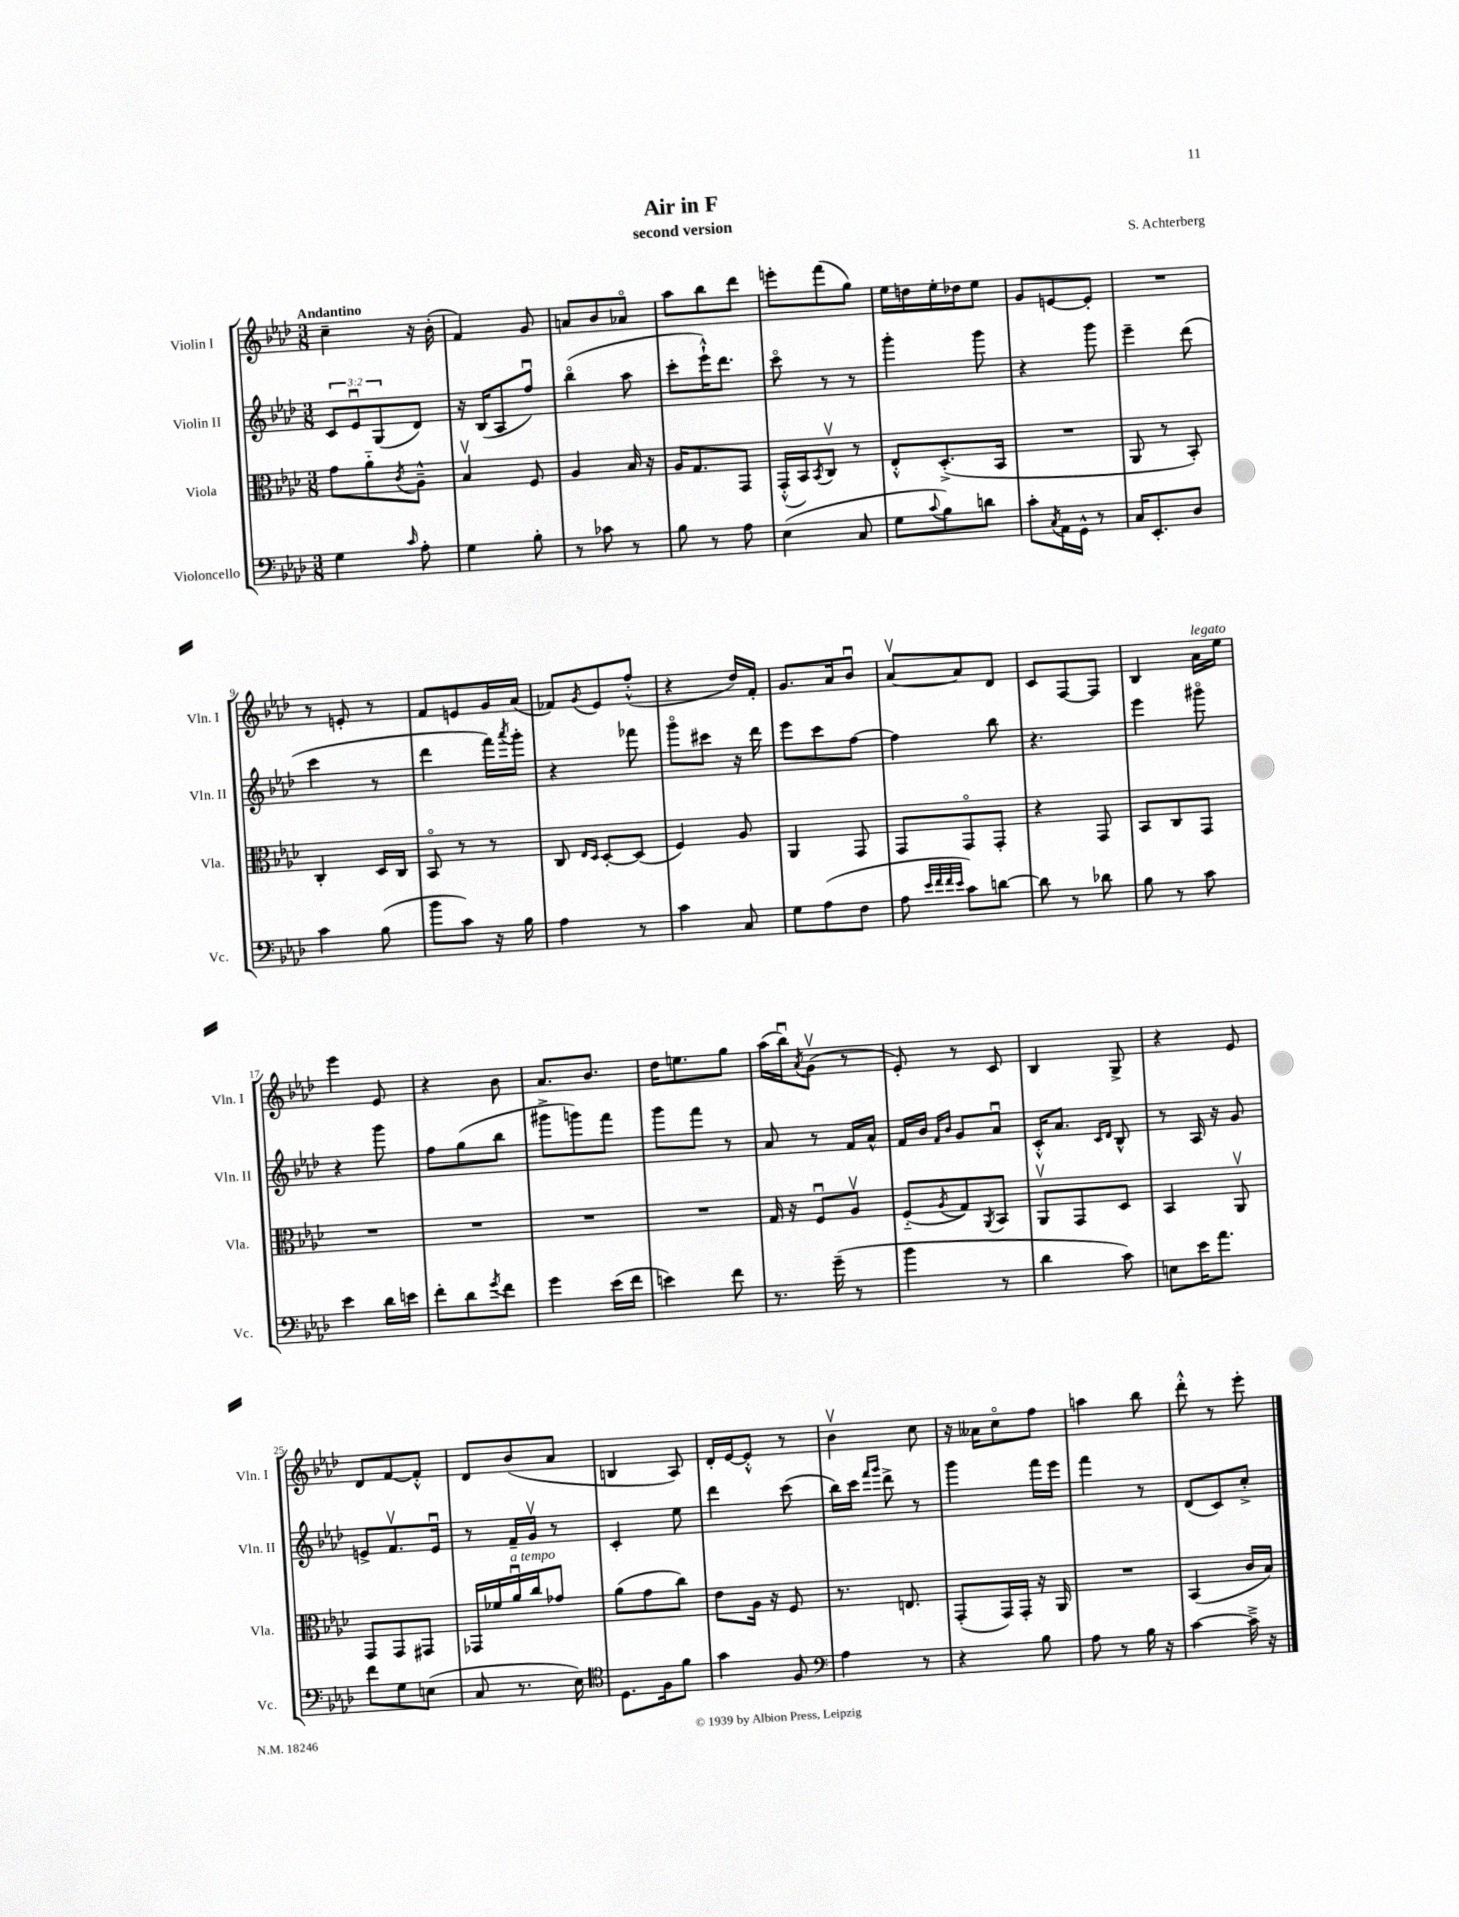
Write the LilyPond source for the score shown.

\header { title = "Air in F" composer = "S. Achterberg" subtitle = "second version" }
<<
\new StaffGroup <<
\new Staff = "s0" \with { instrumentName = "Violin I" shortInstrumentName = "Vln. I" } {
    \clef treble \key aes \major \numericTimeSignature \time 3/8 \tempo "Andantino"
    c''4-- r16 bes'16-.( |
    f'4) g'8 |
    a'8 bes'8 aes'8\flageolet |
    aes''8 bes''8 des'''8 |
    e'''8-. f'''8( g''8) |
    ees''16 d''16 ees''16-. des''16 ees''8 |
    g'8 e'8~ e'8-. |
    R4. |
    r8 e'8-. r8 |
    f'8 e'8 g'16 aes'16( |
    fes'8) \acciaccatura { g'8 } ees'8 f''8-.-^( |
    r4 des''16) f'16-. |
    g'8. aes'16 bes'8\downbow |
    aes'8~\upbow aes'8 des'8 |
    c'8 f8~ f8 |
    bes4 aes'16^\markup { \italic "legato" } ees''16 |
    ees'''4 ees'8 |
    r4 bes'8 |
    aes'8. bes'8. |
    des''16 e''8. g''8 |
    aes''16( bes''16\downbow) \acciaccatura { aes'8 } g'8\upbow( r8 |
    ees'8-.) r8 c'8 |
    bes4 g8-> |
    r4 ees'8 |
    des'8 f'8~ f'8-.-^ |
    des'8 bes'8( aes'8 |
    b4 aes8) |
    des'16-. ees'16~ ees'8-.-^ r8 |
    bes'4\upbow c''8 |
    r16 aeses'16 c''8\flageolet f''8 |
    a''4 bes''8 |
    des'''8-.-^ r8 ees'''8-. \bar "|." |
}
\new Staff = "s1" \with { instrumentName = "Violin II" shortInstrumentName = "Vln. II" } {
    \clef treble \key aes \major \numericTimeSignature \time 3/8 \override Staff.TupletNumber.text = #tuplet-number::calc-fraction-text
    \tuplet 3/2 { c'8 ees'8\downbow g8( } des'8) |
    r16 bes16( aes8 f''8\downbow) |
    bes''4\flageolet( aes''8 |
    c'''8-. ees'''16-!-^) des'''8. |
    c'''8\flageolet r8 r8 |
    g'''4-. g'''8 |
    r4 g'''8 |
    ees'''4-- des'''8( |
    c'''4 r8 |
    des'''4 f'''16) \acciaccatura { aes'''8 } g'''16-. |
    r4 fes'''8 |
    g'''8\flageolet cis'''8 r16 des'''16 |
    ees'''8 c'''8 f''8~ |
    f''4 bes''8 |
    r4. |
    ees'''4 gis'''8\flageolet |
    r4 g'''8 |
    f''8 g''8( bes''8 |
    gis'''8-> g'''8) f'''8 |
    g'''8 f'''8 r8 |
    aes'8 r8 f'16 aes'16-^ |
    f'16 bes'16 \grace { f'16 bes'16 } g'8 aes'8\downbow |
    c'16-.-^ aes'8. \grace { c'16 des'16 } bes8-^ |
    r8 aes16 r16 g'8 |
    e'8-> f'8.\upbow e'16\downbow |
    r8 f'16-- g'16\upbow r8 |
    c'4-. ees''8 |
    des'''4 c'''8( |
    bes''16) c'''16 \grace { f'''16 g'''16 } des'''8-> r8 |
    g'''4 f'''16 ees'''16 |
    f'''4 r8 |
    des'8( c'8) c''8-.-> \bar "|." |
}
\new Staff = "s2" \with { instrumentName = "Viola" shortInstrumentName = "Vla." } {
    \clef alto \key aes \major \numericTimeSignature \time 3/8
    g'8 aes'8-_ \acciaccatura { c'8 } aes8---^ |
    bes4\upbow f8 |
    aes4 bes16 r16 |
    aes16 g8. g,8 |
    g,16-.-^( bes,16) \acciaccatura { bes,8 } c8\upbow r8 |
    ees8-.-^ des8.-.->( bes,16 |
    R4. |
    aes,8 r8 bes,8-.) |
    c4-. des16 c16 |
    bes,8\flageolet r8 r8 |
    c8 \grace { ees16 des16 } des8~-. des8( |
    f4) aes8 |
    aes,4 g,8 |
    g,8 g,8\flageolet g,8-. |
    r4 g,8 |
    bes,8 c8 g,8 |
    R4. |
    R4. |
    R4. |
    R4. |
    g16 r16 f8\downbow aes8\upbow |
    f8-_( \acciaccatura { aes8 } g8) \acciaccatura { aes,8 } bes,8 |
    aes,8\upbow g,8 des8 |
    bes,4 aes,8\upbow |
    g,8 g,8 gis,8 |
    ges,16 fes'16 aes'16\downbow^\markup { \italic "a tempo" } c''16 ges'8 |
    aes'8( g'8 c''8) |
    ees'8 aes16 r16 f8 |
    r8. e8. |
    g,8-.( g,16) g,16-. r16 aes,16 |
    R4. |
    bes,4( c'16 bes16) \bar "|." |
}
\new Staff = "s3" \with { instrumentName = "Violoncello" shortInstrumentName = "Vc." } {
    \clef bass \key aes \major \numericTimeSignature \time 3/8
    g4 \grace { c'16 } aes8-. |
    g4 bes8-. |
    r8 ces'8 r8 |
    bes8 r8 aes8 |
    ees4( c8 |
    g8 \appoggiatura { c'8 } bes8) d'8 |
    c'8-. \acciaccatura { c8 } aes,16 g,16-^ r8 |
    c16 ees,8.-. des8 |
    c'4 bes8( |
    bes'8 c'8) r16 bes16 |
    aes4 r8 |
    c'4 c8 |
    g8 aes8( f8 |
    aes8 \grace { ees'32 f'32 f'32 ees'32 } c'8) d'8~ |
    d'8 r8 des'8 |
    bes8 r8 c'8 |
    ees'4 des'16 e'16 |
    f'8-. des'8 \acciaccatura { g'8 } f'8 |
    g'4 ees'16( f'16 |
    e'4) f'8 |
    r8. g'16--( r8 |
    bes'4 r8 |
    des'4 c'8) |
    e8 ees'16 aes'8. |
    f'8 g8 e8( |
    c8 r8. ees16) |
    \clef tenor des8. f16 f'8 |
    g'4 f8 |
    \clef bass aes4 r8 |
    r4 bes8 |
    aes8 r8 bes16 r16 |
    c'4~ c'16---> r16 \bar "|." |
}
>>
>>
